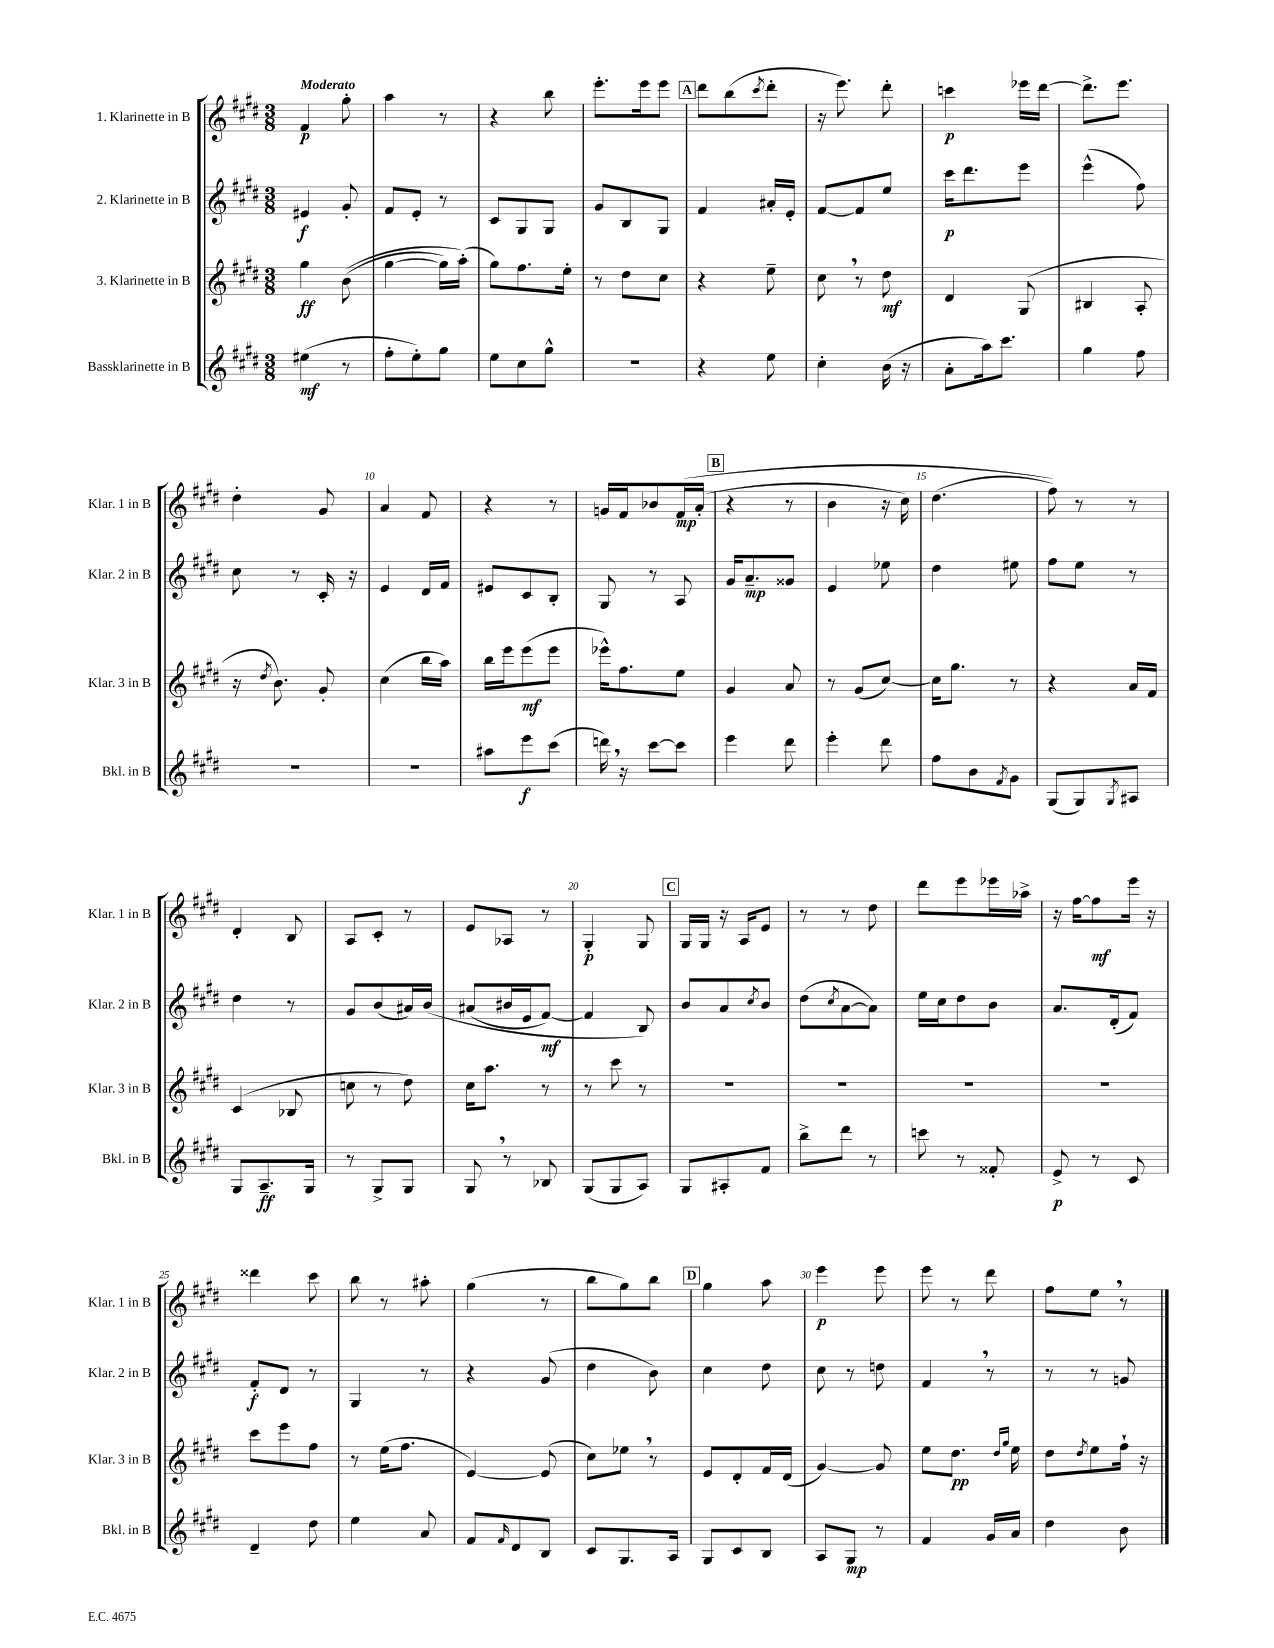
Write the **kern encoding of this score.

**kern	**kern	**kern	**kern
*staff4	*staff3	*staff2	*staff1
*clefG2	*clefG2	*clefG2	*clefG2
*k[f#c#g#d#]	*k[f#c#g#d#]	*k[f#c#g#d#]	*k[f#c#g#d#]
*M3/8	*M3/8	*M3/8	*M3/8
(4ee#\	4gg#\	4e#/	4f#/
8r	&((8b\	8g#'/	8gg#'\
=	=	=	=
8ff#'\L	[4gg#\	8f#/L	4aa\
8ee'\)	.	8e'/J	.
8gg#\J	16gg#\]LL)	8r	8r
.	(16aa'\JJ&)	.	.
=	=	=	=
8ee\L	8gg#\L)	8c#/L	4r
8cc#\	8.ff#\	8G#/	.
8gg#^^\J	.	8G#/J	8bb\
.	16ee'\Jk	.	.
=	=	=	=
4.r	8r	8g#/L	8.eee'\L
.	8dd#\L	8B/	.
.	.	.	16eee\k
.	8cc#\J	8G#/J	8eee\J
=	=	=	=
4r	4r	4f#/	8ddd#\L
.	.	.	(8bb\
.	.	.	8qccc#/
8ee\	8ee~\	16a#'/LL	8ddd#'\J
.	.	16e'/JJ	.
=	=	=	=
4cc#'\	8cc#\	[8f#/L	16r
.	.	.	8.eee\)
.	8r	8f#/]	.
(16b\	8dd#\	8ee/J	8ddd#'\
16r	.	.	.
=	=	=	=
8a'\L	4d#/	16ccc#\LK	4ccc\
.	.	8.ddd#\	.
16aa\k)	.	.	.
8.ccc#\J	.	.	.
.	(8G#/	8eee\J	16eee-\LL
.	.	.	[16ddd#\JJ
=	=	=	=
4gg#\	4B#/	(4eee^^\	8.ddd#^\]L
.	.	.	8.eee\J
8ff#\	8A'/	8ff#\)	.
=	=	=	=
4.r	16r	8cc#\	4dd#'\
.	8qdd#/	.	.
.	8.b\)	.	.
.	.	8r	.
.	8g#'/	16c#'/	8g#/
.	.	16r	.
=	=	=	=
4.r	(4cc#\	4e/	4a/
.	16bb\LL	16d#/LL	8f#/
.	16aa\JJ)	16f#/JJ	.
=	=	=	=
8aa#\L	16bb\LL	8e#/L	4r
.	16eee\J	.	.
8eee\	(8eee\	8c#/	.
(8ccc#\J	8eee\J	8B'/J	8r
=	=	=	=
16ddd\)	16eee-^^\LK)	8G#/	16g/LL
16r	8.ff#\	.	16f#/J
[8ccc#\L	.	8r	8b-/
8ccc#\]J	8ee\J	8A/	&(16f#/L
.	.	.	(16a'/JJ
=	=	=	=
4eee\	4g#/	16g#/LK	4r
.	.	8.a~/	.
8ddd#\	8a/	8g##/J	8r
=	=	=	=
4eee'\	8r	4e/	4b\
.	(8g#/L	.	.
8ddd#\	[8cc#/J)	8ee-\	16r
.	.	.	16cc#\)
=	=	=	=
8ff#\L	16cc#\]LK	4dd#\	(4.dd#\
.	8.gg#\J	.	.
8b\	.	.	.
8qf#/	.	.	.
8g#\J	8r	8ee#\	.
=	=	=	=
(8G#/L	4r	8ff#\L	8ff#\)&)
8G#/)	.	8ee\J	8r
8qG#/	.	.	.
8A#/J	16a/LL	8r	8r
.	16f#/JJ	.	.
=	=	=	=
8G#/L	(4c#/	4dd#\	4d#'/
8.A~/	.	.	.
.	8B-/	8r	8B/
16G#/Jk	.	.	.
=	=	=	=
8r	8cc\	8g#/L	8A/L
8G#^/L	8r	(8b/	8c#'/J
8G#/J	8dd#\)	16a#/L)	8r
.	.	&(16b/JJ	.
=	=	=	=
8G#/	16cc#\LK	(8a#/L	8e/L
.	8.aa\J	.	.
8r	.	16b#/L	8A-/J
.	.	16e/J	.
8B-/	8r	[8f#/J)	8r
=	=	=	=
(8G#/L	8r	4f#/]	4G#'/
8G#/	8ccc#\	.	.
8A/J)	8r	8B/&)	8G#/
=	=	=	=
8G#/L	4.r	8b/L	16G#/LL
.	.	.	16G#/JJ
8A#'/	.	8a/	16r
.	.	.	16A/LK
.	.	8qcc#/	.
8f#/J	.	8b/J	8e/J
=	=	=	=
8bb^\L	4.r	(8dd#\L	8r
.	.	8qcc#/	.
8ddd#\J	.	[8a\	8r
8r	.	8a\]J)	8dd#\
=	=	=	=
8ccc\	4.r	16ee\LL	8ddd#\L
.	.	16cc#\J	.
8r	.	8dd#\	8eee\
8f##'/	.	8b\J	16eee-\L
.	.	.	16aa-^\JJ
=	=	=	=
8e^/	4.r	8.a/L	16r
.	.	.	[16ff#\LK
8r	.	.	8ff#\]
.	.	(16d#'/k	.
8c#/	.	8f#/J)	16eee\Jk
.	.	.	16r
=	=	=	=
4d#~/	8ccc#\L	8f#'/L	4ddd##\
.	8eee\	8d#/J	.
8dd#\	8ff#\J	8r	8ccc#\
=	=	=	=
4ee\	8r	4G#/	8bb\
.	(16ee\LK	.	8r
.	8.ff#\J	.	.
8a/	.	8r	8aa#'\
=	=	=	=
8f#/L	[4e/)	4r	(4gg#\
16qqf#/	.	.	.
8d#/	.	.	.
8B/J	(8e/]	(8g#/	8r
=	=	=	=
8c#/L	8cc#\L)	4dd#\	8bb\L
8.G#/	8ee-\J	.	8gg#\)
.	8r	8b\)	8bb\J
16A/Jk	.	.	.
=	=	=	=
8G#/L	8e/L	4cc#\	4gg#\
8c#/	8d#'/	.	.
8B/J	16f#/L	8dd#\	8aa\
.	(16d#/JJ	.	.
=	=	=	=
8A/L	[4g#/)	8cc#\	4eee\
8G#/J	.	8r	.
8r	8g#/]	8dd\	8eee\
=	=	=	=
4f#/	8ee\L	4f#/	8eee\
.	8.dd#\J	.	8r
16g#/LL	.	8r	8ddd#\
.	16qqdd#/LL	.	.
.	16qqgg#/JJ	.	.
16a/JJ	16ee\	.	.
=	=	=	=
4dd#\	8dd#\L	8r	8ff#\L
.	8qdd#/	.	.
.	8ee\	8r	8ee\J
8b\	16ff#`\Jk	8g/	8r
.	16r	.	.
==	==	==	==
*-	*-	*-	*-
